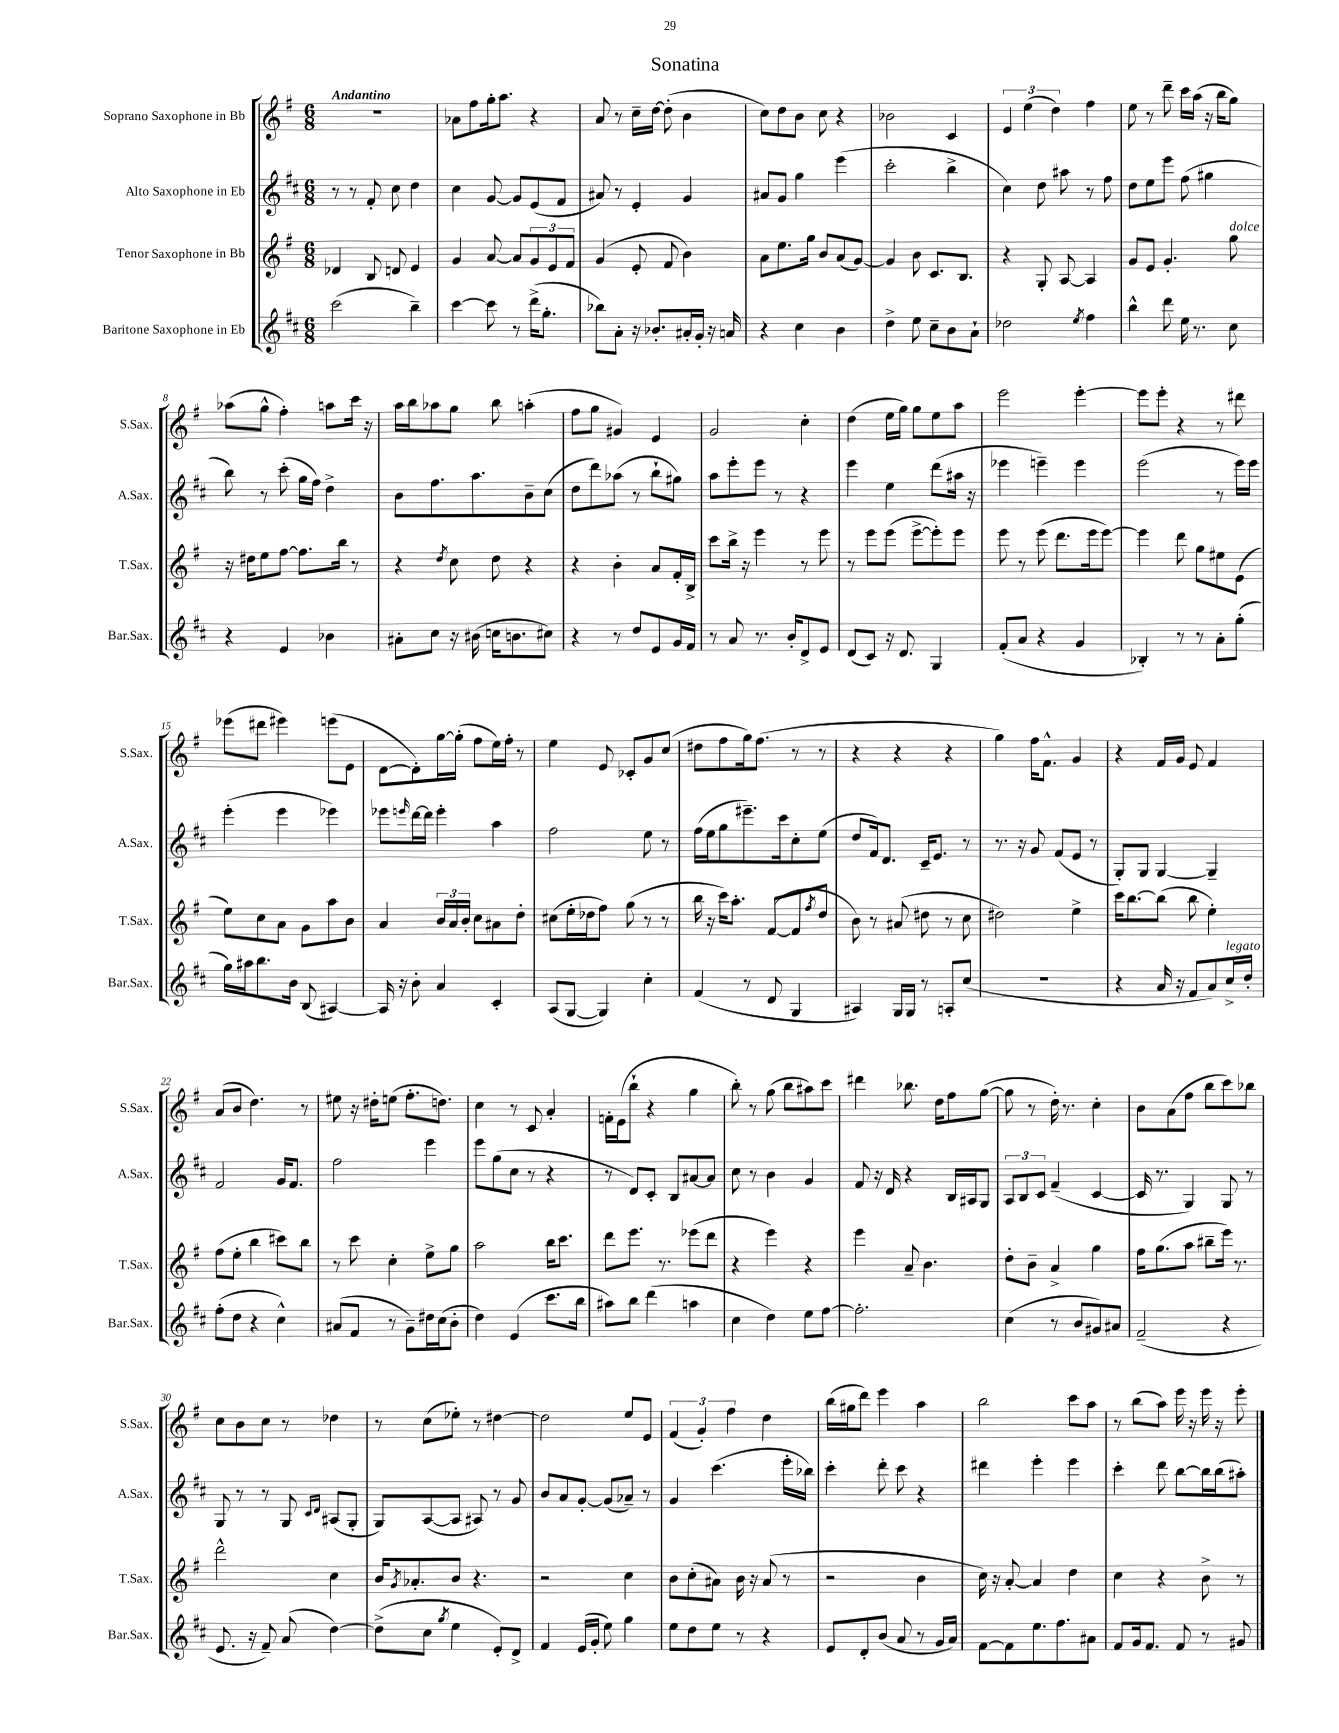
\header { title = "Sonatina" }
<<
\new StaffGroup <<
\new Staff = "s0" \with { instrumentName = "Soprano Saxophone in Bb" shortInstrumentName = "S.Sax." } {
    \clef treble \key g \major \numericTimeSignature \time 6/8 \tempo "Andantino"
    R2. |
    aes'8 fis''8 g''16-. a''8. r4 |
    a'8 r8 c''16-- d''16~ d''8-.( b'4 |
    c''8) d''8 b'8 c''8 r4 |
    bes'2 c'4 |
    \tuplet 3/2 { e'4 e''4( d''4) } fis''4 |
    e''8 r8 d'''8-- c'''16 a''16( r16 b''16 g''8) |
    aes''8( g''8-^ fis''4-.) a''8 c'''16 r16 |
    a''16 b''16 aes''8 g''8 b''8 a''4-.( |
    fis''8 g''8 gis'4) e'4 |
    g'2 c''4-. |
    d''4( e''16 g''16) g''8 e''8 a''8 |
    e'''2 e'''4~-. |
    e'''8 e'''8-. r4 r8 dis'''8 |
    ees'''8( dis'''8 eis'''4) e'''8( e'8 |
    d'8~ d'8-.) g''16~ g''16-.( fis''8 e''16) fis''16-. r8 |
    e''4 e'8 ces'8-. g'8 c''8( |
    dis''8 fis''8 g''16) fis''8.( r8 r8 |
    r4 r4 r4 |
    g''4) fis''16 fis'8.-^ g'4 |
    r4 fis'16 g'16 e'8 fis'4 |
    a'8( b'8 d''4.) r8 |
    eis''8 r16 dis''16-. e''8( fis''8.-. d''8.) |
    c''4 r8 c'8 a'4-. |
    f'16-. e'16( b''8-! r4 g''4 |
    b''8-.) r8 g''8( b''8 ais''8) c'''8 |
    dis'''4 bes''8. d''16 fis''8 g''8~( |
    g''8 r8 d''16-.) r8. c''4-. |
    b'8 a'8( fis''8 b''8 c'''8) bes''8 |
    c''8 b'8 c''8 r8 des''4 |
    r8 c''8( ees''8-.) r8 dis''4~ |
    dis''2 e''8 e'8 |
    \tuplet 3/2 { fis'4( g'4-.) fis''4 } d''4 |
    b''16( gis''16 d'''8) e'''4 a''4 |
    b''2 c'''8 a''8 |
    r8 b''8( a''8) e'''16 r16 e'''16 r16 e'''8-. \bar "|." |
}
\new Staff = "s1" \with { instrumentName = "Alto Saxophone in Eb" shortInstrumentName = "A.Sax." } {
    \clef treble \key d \major \numericTimeSignature \time 6/8
    r8 r8 fis'8-. cis''8 d''4 |
    cis''4 g'8~ g'8 e'8( fis'8 |
    ais'8) r8 e'4-. g'4 |
    ais'8 g'8 g''4 e'''4( |
    cis'''2-. b''4-> |
    cis''4) d''8 ais''8 r8 fis''8 |
    d''8 e''8 e'''8 fis''8( gis''4 |
    b''8) r8 cis'''8-.( g''16 fis''16) d''4-> |
    b'8 fis''8. a''8. b'8-- cis''8( |
    d''8 d'''8) aes''8( r8 b''8-! gis''8) |
    a''8 e'''8-. e'''8 r8 r4 |
    e'''4 e''4 d'''8( ais''16 r16 |
    ees'''4 e'''4--) e'''4 |
    e'''2( r8 e'''16) e'''16 |
    e'''4-.( e'''4 ees'''4) |
    ees'''8 \grace { e'''16 } d'''16~ d'''16 e'''4-. a''4 |
    fis''2 e''8 r8 |
    fis''16( e''16 g''8 eis'''8.--) cis'''16 cis''8-. e''8( |
    d''8 fis'16) d'8. cis'16-- e'8. r8 |
    r8. r16 g'8 fis'8( e'8 r8 |
    g8-.) g8 g4~ g4-- |
    fis'2 g'16 fis'8. |
    fis''2 e'''4 |
    e'''8 g''8( cis''8 r8 r4 |
    r8 d'8) cis'8-. b8 ais'8~ ais'8 |
    cis''8 r8 b'4 g'4 |
    fis'8 r16 d'16 r4 b16 ais16 g8 |
    \tuplet 3/2 { a8 b8 cis'8 } fis'4--( cis'4~ |
    cis'16 r8. g4) g8 r8 |
    g8 r8 r8 g8 \grace { cis'16 d'16 } ais8( g8-. |
    g8) a8~( a8 ais8) r8 g'8 |
    b'8 a'8 g'8~-. g'8( aes'8--) r8 |
    g'4 cis'''4.( e'''16-. bes''16) |
    cis'''4-. d'''8-. cis'''8 r4 |
    dis'''4 e'''4-. e'''4 |
    cis'''4-. d'''8 b''8~ b''16 b''16( ais''8-.) \bar "|." |
}
\new Staff = "s2" \with { instrumentName = "Tenor Saxophone in Bb" shortInstrumentName = "T.Sax." } {
    \clef treble \key g \major \numericTimeSignature \time 6/8
    des'4 b8 d'8 e'4 |
    g'4 a'8~ a'8 \tuplet 3/2 { g'8 e'8 fis'8 } |
    g'4( e'8-. fis'8 b'4) |
    a'8 e''8. g''16 b'8 a'8( g'8~) |
    g'4 b'8 c'8. b8. |
    r4 g8-. a8~ a4 |
    g'8 e'8 g'4.-. g''8^\markup { \italic "dolce" } |
    r16 dis''16 e''8 fis''8~ fis''8. b''16 r8 |
    r4 \acciaccatura { d''8 } c''8 d''8 r4 |
    r4 b'4-. a'8 fis'16-. b16-> |
    c'''8 b''16-> r16 e'''4 r8 e'''8 |
    r8 e'''8 e'''8( e'''8~-> e'''8-.) e'''8 |
    e'''8 r8 e'''8( d'''8. e'''16 e'''8~) |
    e'''4 d'''8 g''8 eis''8 e'8( |
    e''8) c''8 a'8 g'8 a''8 b'8 |
    a'4 \tuplet 3/2 { b'16 a'16 b'16-. } c''8 ais'8 d''8-. |
    cis''8( e''16-. des''16 fis''8) g''8( r8 r8 |
    b''16 r16 c'''16) a''8.-. fis'8~( fis'8 \acciaccatura { fis''8 } d''8 |
    b'8) r8 ais'8( dis''8 r8 c''8 |
    dis''2) e''4-> |
    c'''16 b''8.~ b''8( b''8 e''4-.) |
    fis''8( e''8-. b''4 cis'''8) b''8 |
    r8 c'''8 c''4-. e''8-> g''8 |
    a''2 b''16 c'''8. |
    d'''8 e'''8. r8. ees'''8( d'''8 |
    r4 e'''4) r4 |
    e'''4 a'8-- b'4. |
    d''8-. b'8-- a'4-> g''4 |
    fis''16 g''8.( a''8 bis''8-- e'''16) r8. |
    d'''2-^ c''4 |
    b'16 \acciaccatura { g'8 } aes'8.-. b'8 r4. |
    r2 c''4 |
    b'8 c''8-.( ais'8) b'16 r16 ais'8( r8 |
    r2 b'4 |
    c''16) r16 a'8~-. a'4 d''4 |
    c''4 r4 b'8-> r8 \bar "|." |
}
\new Staff = "s3" \with { instrumentName = "Baritone Saxophone in Eb" shortInstrumentName = "Bar.Sax." } {
    \clef treble \key d \major \numericTimeSignature \time 6/8
    cis'''2( b''4--) |
    cis'''4~ cis'''8 r8 d'''16->( g''8.-. |
    bes''8) a'8-. r16 bes'8.-. ais'16-. g'16-. r16 a'16 |
    r4 cis''4 b'4 |
    d''4-> e''8 cis''8-- b'8 a'8-! |
    des''2 \acciaccatura { e''8 } fis''4 |
    b''4-^ d'''8 e''16 r8. cis''8 |
    r4 e'4 bes'4 |
    ais'8-. cis''8 r16 bis'16( c''16 b'8. cis''8) |
    r4 r8 d''8 e'8 g'16 fis'16 |
    r8 a'8 r8. b'16-. d'8-> e'8 |
    d'8( cis'8) r16 d'8. g4 |
    fis'8-.( a'8 r4 g'4 |
    bes4-.) r8 r8 a'8-. g''8-.( |
    g''16) ais''16 b''8. b'16 b8( ais4~) |
    ais16 r16 b'8-. a'4 cis'4-. |
    a8( g8~ g4) cis''4-. |
    fis'4( r8 d'8 g4 |
    ais4) g16 g16 r8 a8-. cis''8( |
    R2. |
    r4 a'16 r16 fis'8 a'8) cis''16->^\markup { \italic "legato" } d''16-. |
    fis''8-.( d''8 r4 cis''4-^) |
    ais'8( fis'8 r8 g'8--) dis''16 cis''16( b'8-. |
    d''4) e'4( cis'''8. b''16 |
    ais''8) b''8 d'''4( a''4 |
    cis''4 d''4) e''8 fis''8~ |
    fis''2.-. |
    cis''4( r8 b'8 gis'8) ais'8 |
    fis'2--( r4 |
    e'8. r16 fis'8--) a'8( d''4~) |
    d''8->( cis''8 \acciaccatura { g''8 } e''4 e'8-.) d'8-> |
    fis'4 e'16( g'16-. e''8) g''4 |
    e''8 d''8 e''8 r8 r4 |
    e'8 d'8-. b'8( a'8 r8 g'16 a'16) |
    fis'8~ fis'8 e''8. fis''8. ais'8 |
    fis'8 g'16 fis'8. fis'8 r8 gis'8 \bar "|." |
}
>>
>>
